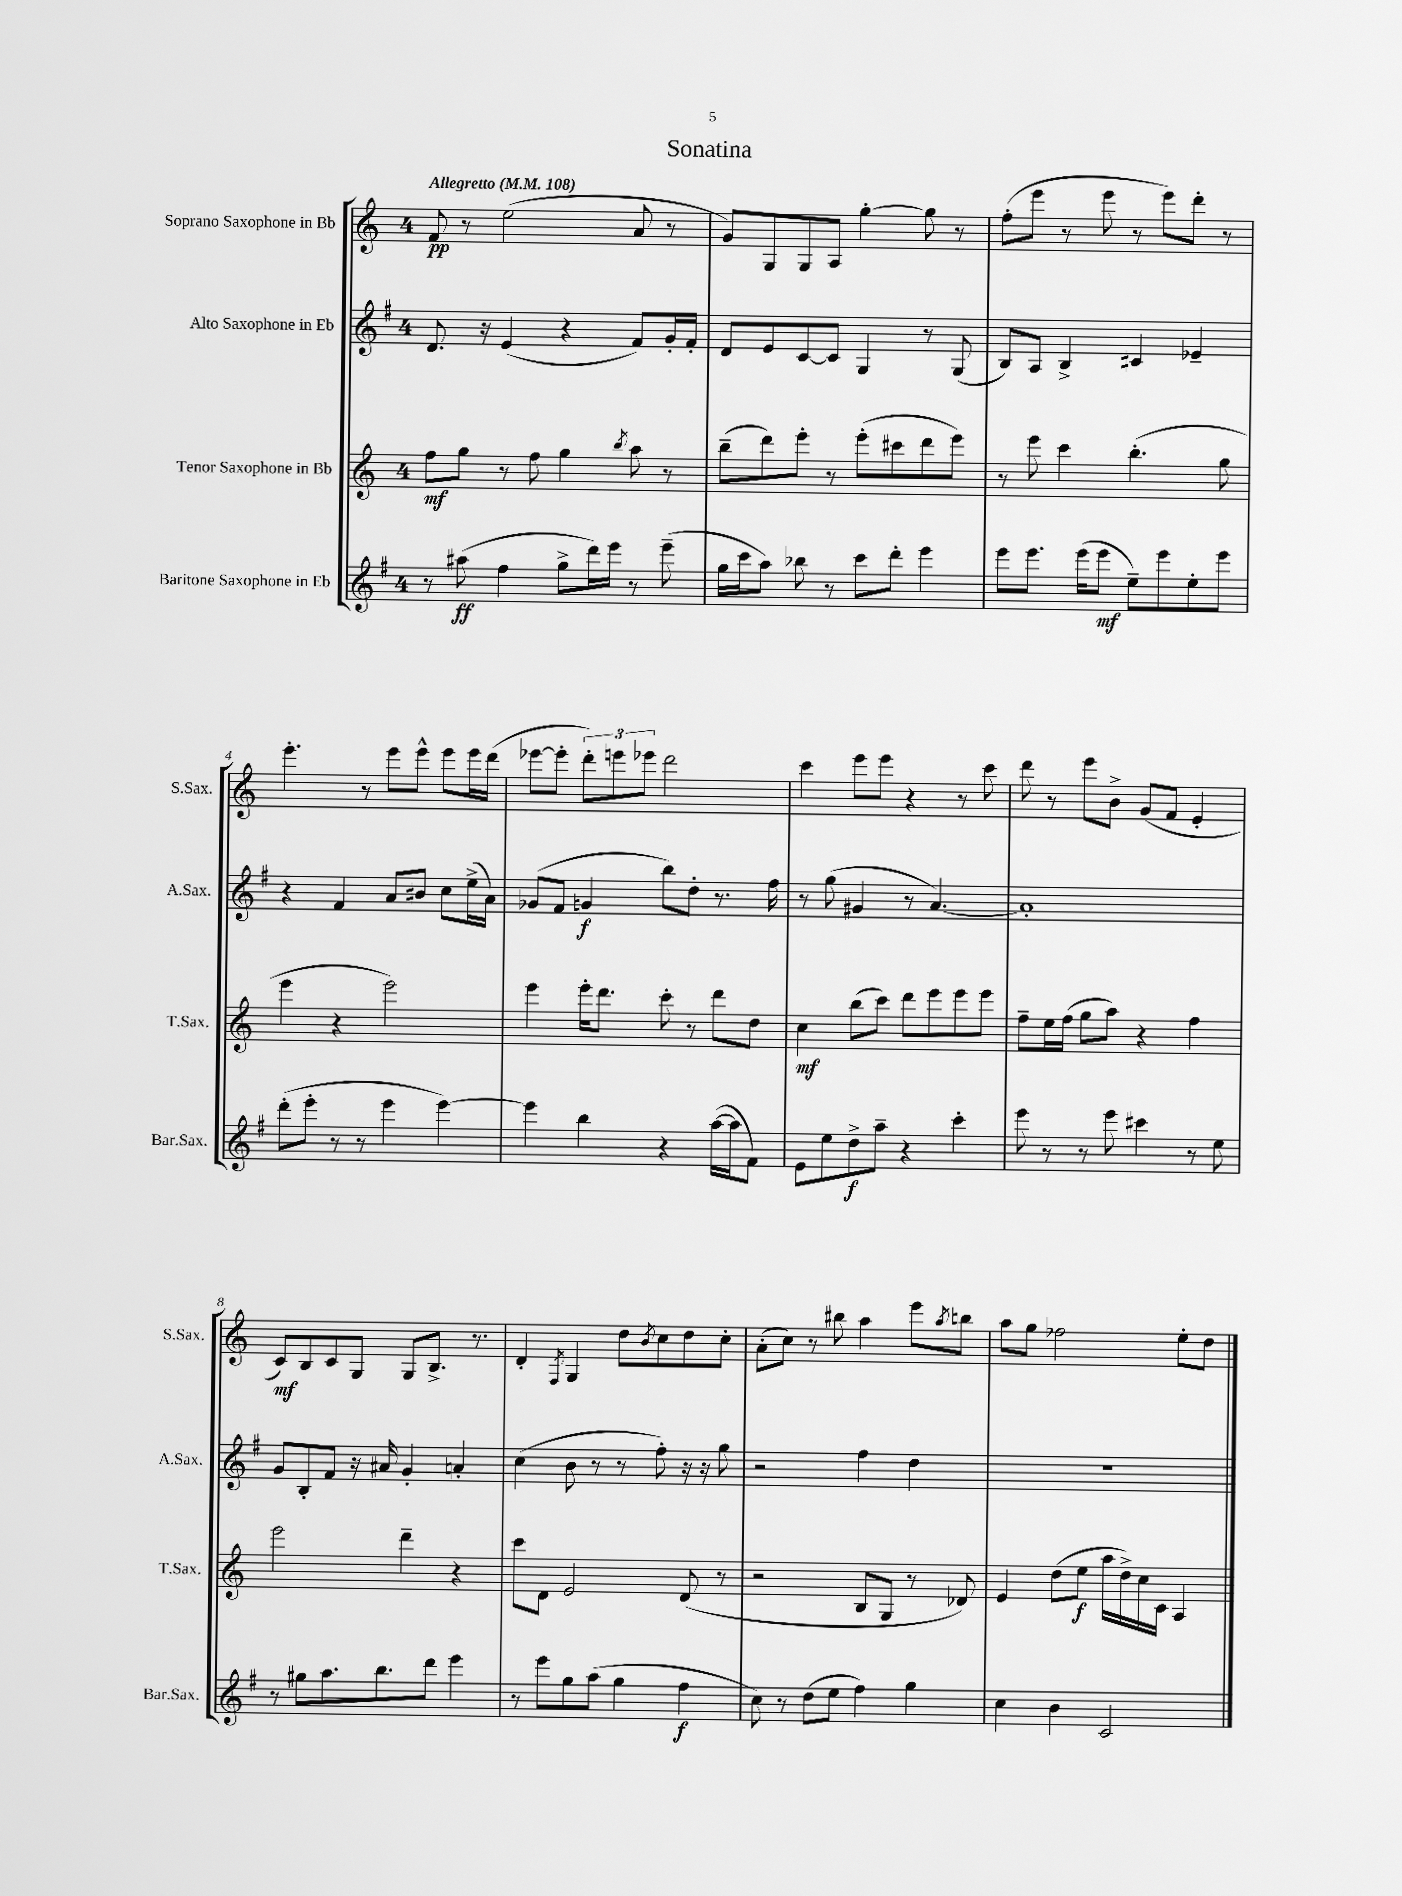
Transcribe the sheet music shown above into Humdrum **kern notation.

**kern	**dynam	**kern	**dynam	**kern	**dynam	**kern	**dynam
*part4	*part4	*part3	*part3	*part2	*part2	*part1	*part1
*staff4	*staff4	*staff3	*staff3	*staff2	*staff2	*staff1	*staff1
*I"Baritone Saxophone in Eb	*	*I"Tenor Saxophone in Bb	*	*I"Alto Saxophone in Eb	*	*I"Soprano Saxophone in Bb	*
*I'Bar.Sax.	*	*I'T.Sax.	*	*I'A.Sax.	*	*I'S.Sax.	*
*clefG2	*	*clefG2	*	*clefG2	*	*clefG2	*
*k[f#]	*	*k[]	*	*k[f#]	*	*k[]	*
*M4/4	*	*M4/4	*	*M4/4	*	*M4/4	*
*MM108	*	*MM108	*	*MM108	*	*MM108	*
=1	=1	=1	=1	=1	=1	=1	=1
!	!	!	!	!	!	!LO:TX:a:B:t=Allegretto	!
8r	.	8ff\L	mf	8.d/	.	8f/	pp
(8aa#X\	ff	8gg\J	.	.	.	8r	.
.	.	.	.	16r	.	.	.
4ff#\	.	8r	.	(4e/	.	(2ee\	.
.	.	8ff\	.	.	.	.	.
8gg^\L	.	4gg\	.	4r	.	.	.
16ddd\L)	.	.	.	.	.	.	.
16eee\JJ	.	.	.	.	.	.	.
.	.	8qbb/	.	.	.	.	.
8r	.	8aa\	.	8f#/L)	.	8a/	.
(8eee~\	.	8r	.	16g'/L	.	8r	.
.	.	.	.	16f#'/JJ	.	.	.
=2	=2	=2	=2	=2	=2	=2	=2
16gg\LL	.	(8bb~\L	.	8d/L	.	8g/L)	.
16ccc\J	.	.	.	.	.	.	.
8aa\J)	.	8ddd\)	.	8e/	.	8G/	.
8bb-X\	.	8eee'\J	.	[8c/	.	8G/	.
8r	.	8r	.	8c/J]	.	8A/J	.
8ccc\L	.	(8eee'\L	.	4G/	.	[4gg'\	.
8ddd'\J	.	8ccc#X\	.	.	.	.	.
4eee\	.	8ddd\	.	8r	.	8gg\]	.
.	.	8eee\J)	.	(8G/	.	8r	.
=3	=3	=3	=3	=3	=3	=3	=3
8eee\L	.	8r	.	8B/L)	.	(8ff'\L	.
8.eee\J	.	8eee\	.	8A/J	.	8eee\J	.
.	.	4ccc\	.	4B^/	.	8r	.
(16eee\KL	.	.	.	.	.	.	.
8eee\J	mf	.	.	.	.	8eee\	.
8ee~\L)	.	(4.bb'\	.	4c#X/	.	8r	.
8eee\	.	.	.	.	.	8eee\L)	.
8ee'\	.	.	.	4e-X~/	.	8ddd'\J	.
8eee\J	.	8gg\	.	.	.	8r	.
!!LO:LB:g=z
=4	=4	=4	=4	=4	=4	=4	=4
(8ddd'\L	.	4eee\	.	4r	.	4.eee'\	.
8eee'\J	.	.	.	.	.	.	.
8r	.	4r	.	4f#/	.	.	.
8r	.	.	.	.	.	8r	.
4eee\	.	2eee\)	.	8a/L	.	8eee\L	.
.	.	.	.	8b#X/J	.	8eee^^\J	.
[4eee\)	.	.	.	8cc\L	.	8eee\L	.
.	.	.	.	(16ee^\L	.	16eee\L	.
.	.	.	.	16a\JJ)	.	(16ddd\JJ	.
=5	=5	=5	=5	=5	=5	=5	=5
4eee\]	.	4eee\	.	(8g-X/L	.	[8eee-X\L	.
.	.	.	.	8f#/J	.	8eee-'\J]	.
4bb\	.	16eee'\KL	.	4gn/	f	12ddd'\L)	.
.	.	8.ddd\J	.	.	.	.	.
.	.	.	.	.	.	12eeen\	.
.	.	.	.	.	.	12eee-X\J	.
4r	.	8ccc'\	.	8bb\L)	.	2ddd\	.
.	.	8r	.	8dd'\J	.	.	.
([16aa\LL	.	8ddd\L	.	8.r	.	.	.
16aa\J]	.	.	.	.	.	.	.
8f#\J)	.	8dd\J	.	.	.	.	.
.	.	.	.	16ff#\	.	.	.
=6	=6	=6	=6	=6	=6	=6	=6
8e\L	.	4cc\	mf	8r	.	4ccc\	.
8ee\	.	.	.	(8gg\	.	.	.
8dd^\	f	(8bb\L	.	4g#X/	.	8eee\L	.
8aa~\J	.	8ccc\J)	.	.	.	8eee\J	.
4r	.	8ddd\L	.	8r	.	4r	.
.	.	8eee\	.	[4.a/)	.	.	.
4ccc'\	.	8eee\	.	.	.	8r	.
.	.	8eee\J	.	.	.	8ccc\	.
=7	=7	=7	=7	=7	=7	=7	=7
8eee\	.	8ff~\L	.	1a']	.	8ddd\	.
8r	.	16ee\L	.	.	.	8r	.
.	.	(16ff\JJ	.	.	.	.	.
8r	.	8gg\L	.	.	.	8eee\L	.
8eee\	.	8aa\J)	.	.	.	8b^\J	.
4ccc#X\	.	4r	.	.	.	(8g/L	.
.	.	.	.	.	.	8f/J	.
8r	.	4ff\	.	.	.	4e'/	.
8ee\	.	.	.	.	.	.	.
!!LO:LB:g=z
=8	=8	=8	=8	=8	=8	=8	=8
8r	.	2eee\	.	8g/L	.	8c/L)	mf
8gg#X\L	.	.	.	8B'/	.	8B/	.
8.aa\	.	.	.	8f#/J	.	8c/	.
.	.	.	.	16r	.	8G/J	.
8.bb\	.	.	.	16a#X/	.	.	.
.	.	4ddd~\	.	4g'/	.	8G/L	.
8ddd\J	.	.	.	.	.	8.B^/J	.
4eee\	.	4r	.	4an'/	.	.	.
.	.	.	.	.	.	8.r	.
=9	=9	=9	=9	=9	=9	=9	=9
8r	.	8ccc\L	.	(4cc\	.	4d'/	.
8eee\L	.	8d\J	.	.	.	.	.
.	.	.	.	.	.	8qF/	.
8gg\	.	2e/	.	8b\	.	4G/	.
(8aa\J	.	.	.	8r	.	.	.
4gg\	.	.	.	8r	.	8dd\L	.
.	.	.	.	.	.	8qb/	.
.	.	.	.	8ff#'\)	.	8cc\	.
4ff#\	f	(8d/	.	16r	.	8dd\	.
.	.	.	.	16r	.	.	.
.	.	8r	.	8gg\	.	8cc'\J	.
=10	=10	=10	=10	=10	=10	=10	=10
8cc\)	.	2r	.	2r	.	(8a'\L	.
8r	.	.	.	.	.	8cc\J)	.
(8dd\L	.	.	.	.	.	8r	.
8ee\J	.	.	.	.	.	8bb#X\	.
4ff#\)	.	8B/L	.	4ff#\	.	4aa\	.
.	.	8G/J	.	.	.	.	.
4gg\	.	8r	.	4dd\	.	8eee\L	.
.	.	.	.	.	.	8qaa/	.
.	.	8d-X/)	.	.	.	8bbn\J	.
=11	=11	=11	=11	=11	=11	=11	=11
4cc\	.	4e/	.	1r	.	8aa\L	.
.	.	.	.	.	.	8gg\J	.
4b\	.	(8dd\L	.	.	.	2ff-X\	.
.	.	8ee\J	f	.	.	.	.
2c/	.	16aa\LL	.	.	.	.	.
.	.	16dd^\)	.	.	.	.	.
.	.	16cc\	.	.	.	.	.
.	.	16c\JJ	.	.	.	.	.
.	.	4A/	.	.	.	8ee'\L	.
.	.	.	.	.	.	8dd\J	.
==	==	==	==	==	==	==	==
*-	*-	*-	*-	*-	*-	*-	*-
